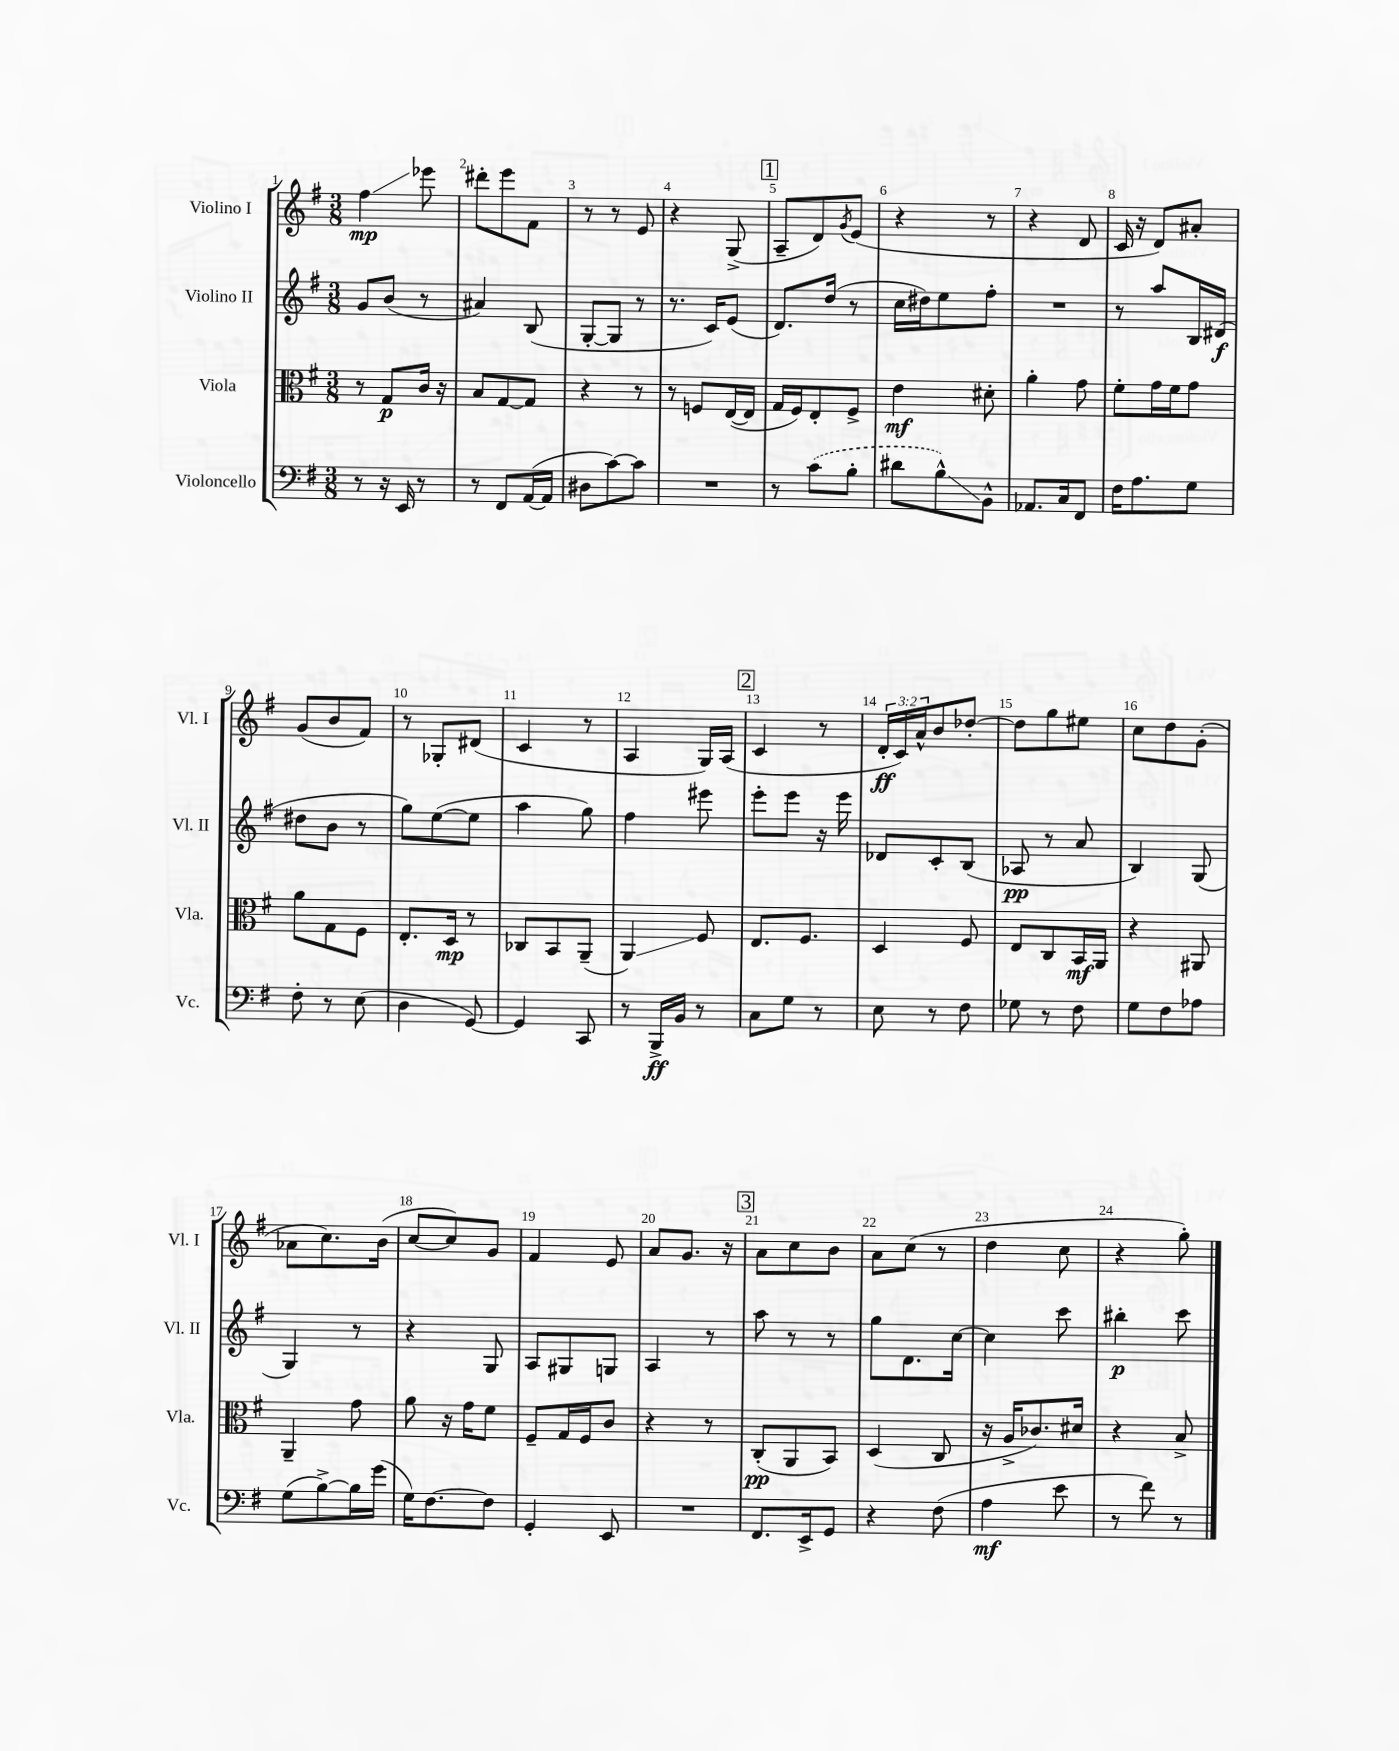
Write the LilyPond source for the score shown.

<<
\new StaffGroup <<
\new Staff = "s0" \with { instrumentName = "Violino I" shortInstrumentName = "Vl. I" } {
    \clef treble \key g \major \numericTimeSignature \time 3/8 \override Staff.TupletNumber.text = #tuplet-number::calc-fraction-text
    fis''4\glissando\mp ees'''8 |
    dis'''8-. e'''8 fis'8 |
    r8 r8 e'8 |
    r4 g8->( |
    \mark \markup { \box "1" } a8-- d'8) \acciaccatura { g'8 } e'8( |
    r4 r8 |
    r4 d'8 |
    c'16 r16 d'8) ais'8-. |
    g'8( b'8 fis'8) |
    r8 ges8-. dis'8( |
    c'4 r8 |
    a4 g16) a16( |
    \mark \markup { \box "2" } c'4 r8 |
    \tuplet 3/2 { d'16-.\ff c'16) a'16-^ } b'8 des''8~-. |
    des''8 g''8 eis''8 |
    c''8 d''8 g'8-.( |
    aes'8 c''8.) b'16( |
    c''8~ c''8) g'8 |
    fis'4 e'8 |
    a'8 g'8. r16 |
    \mark \markup { \box "3" } a'8 c''8 b'8 |
    a'8 c''8( r8 |
    d''4 c''8 |
    r4 g''8-.) \bar "|." |
}
\new Staff = "s1" \with { instrumentName = "Violino II" shortInstrumentName = "Vl. II" } {
    \clef treble \key g \major \numericTimeSignature \time 3/8
    g'8 b'8( r8 |
    ais'4) b8( |
    g8~-. g8 r8 |
    r8. c'16) e'8( |
    \mark \markup { \box "1" } d'8.) d''16( r8 |
    c''16 dis''16) e''8 fis''8-. |
    R4. |
    r8 a''8 b16 dis'16\f( |
    dis''8 b'8 r8 |
    g''8) e''8~( e''8 |
    a''4 g''8) |
    fis''4 eis'''8 |
    \mark \markup { \box "2" } e'''8-. e'''8 r16 e'''16 |
    des'8 c'8-. b8( |
    aes8\pp r8 a'8 |
    b4) g8( |
    g4) r8 |
    r4 g8 |
    a8 gis8 g8 |
    a4 r8 |
    \mark \markup { \box "3" } a''8 r8 r8 |
    g''8 d'8. c''16~ |
    c''4 c'''8 |
    bis''4-.\p c'''8 \bar "|." |
}
\new Staff = "s2" \with { instrumentName = "Viola" shortInstrumentName = "Vla." } {
    \clef alto \key g \major \numericTimeSignature \time 3/8
    r8 g8\p c'16 r16 |
    b8 g8~ g8 |
    r4 r8 |
    r8 f8 e16~( e16 |
    \mark \markup { \box "1" } g16 fis16) e8-. fis8-> |
    e'4\mf dis'8-. |
    a'4-. g'8 |
    fis'8-. g'16 fis'16 g'8 |
    a'8 g8 fis8 |
    e8.-. d16\mp r8 |
    ces8 b,8 a,8--( |
    a,4\glissando) fis8 |
    \mark \markup { \box "2" } e8. fis8. |
    d4 fis8 |
    e8 c8 b,16\mf a,16 |
    r4 ais,8 |
    a,4-- g'8 |
    a'8 r16 g'16 fis'8 |
    fis8-- g16 fis16 c'8 |
    r4 r8 |
    \mark \markup { \box "3" } c8-.\pp( a,8 b,8) |
    d4( c8 |
    r16 a16-> ces'8.) dis'16 |
    r4 b8-> \bar "|." |
}
\new Staff = "s3" \with { instrumentName = "Violoncello" shortInstrumentName = "Vc." } {
    \clef bass \key g \major \numericTimeSignature \time 3/8
    r8 r16 e,16 r8 |
    r8 fis,8 a,16~( a,16 |
    dis8 c'8~) c'8 |
    R4. |
    \mark \markup { \box "1" } r8 \once \slurDashed c'8( b8-. |
    dis'8 b8-^\glissando) b,8-^ |
    aes,8. c16 fis,8 |
    fis16 a8. g8 |
    fis8-. r8 e8( |
    d4 g,8~) |
    g,4 c,8 |
    r8 b,,16->\ff b,16 r8 |
    \mark \markup { \box "2" } c8 g8 r8 |
    e8 r8 fis8 |
    ges8 r8 fis8 |
    g8 fis8 aes8 |
    g8( b8~->) b16 g'16( |
    g16) fis8.~ fis8 |
    g,4-. e,8 |
    R4. |
    \mark \markup { \box "3" } fis,8. e,16-> g,8 |
    r4 fis8( |
    a4\mf e'8 |
    r8 fis'8) r8 \bar "|." |
}
>>
>>
\layout { \context { \Score \override BarNumber.break-visibility = ##(#f #t #t) barNumberVisibility = #all-bar-numbers-visible } }
